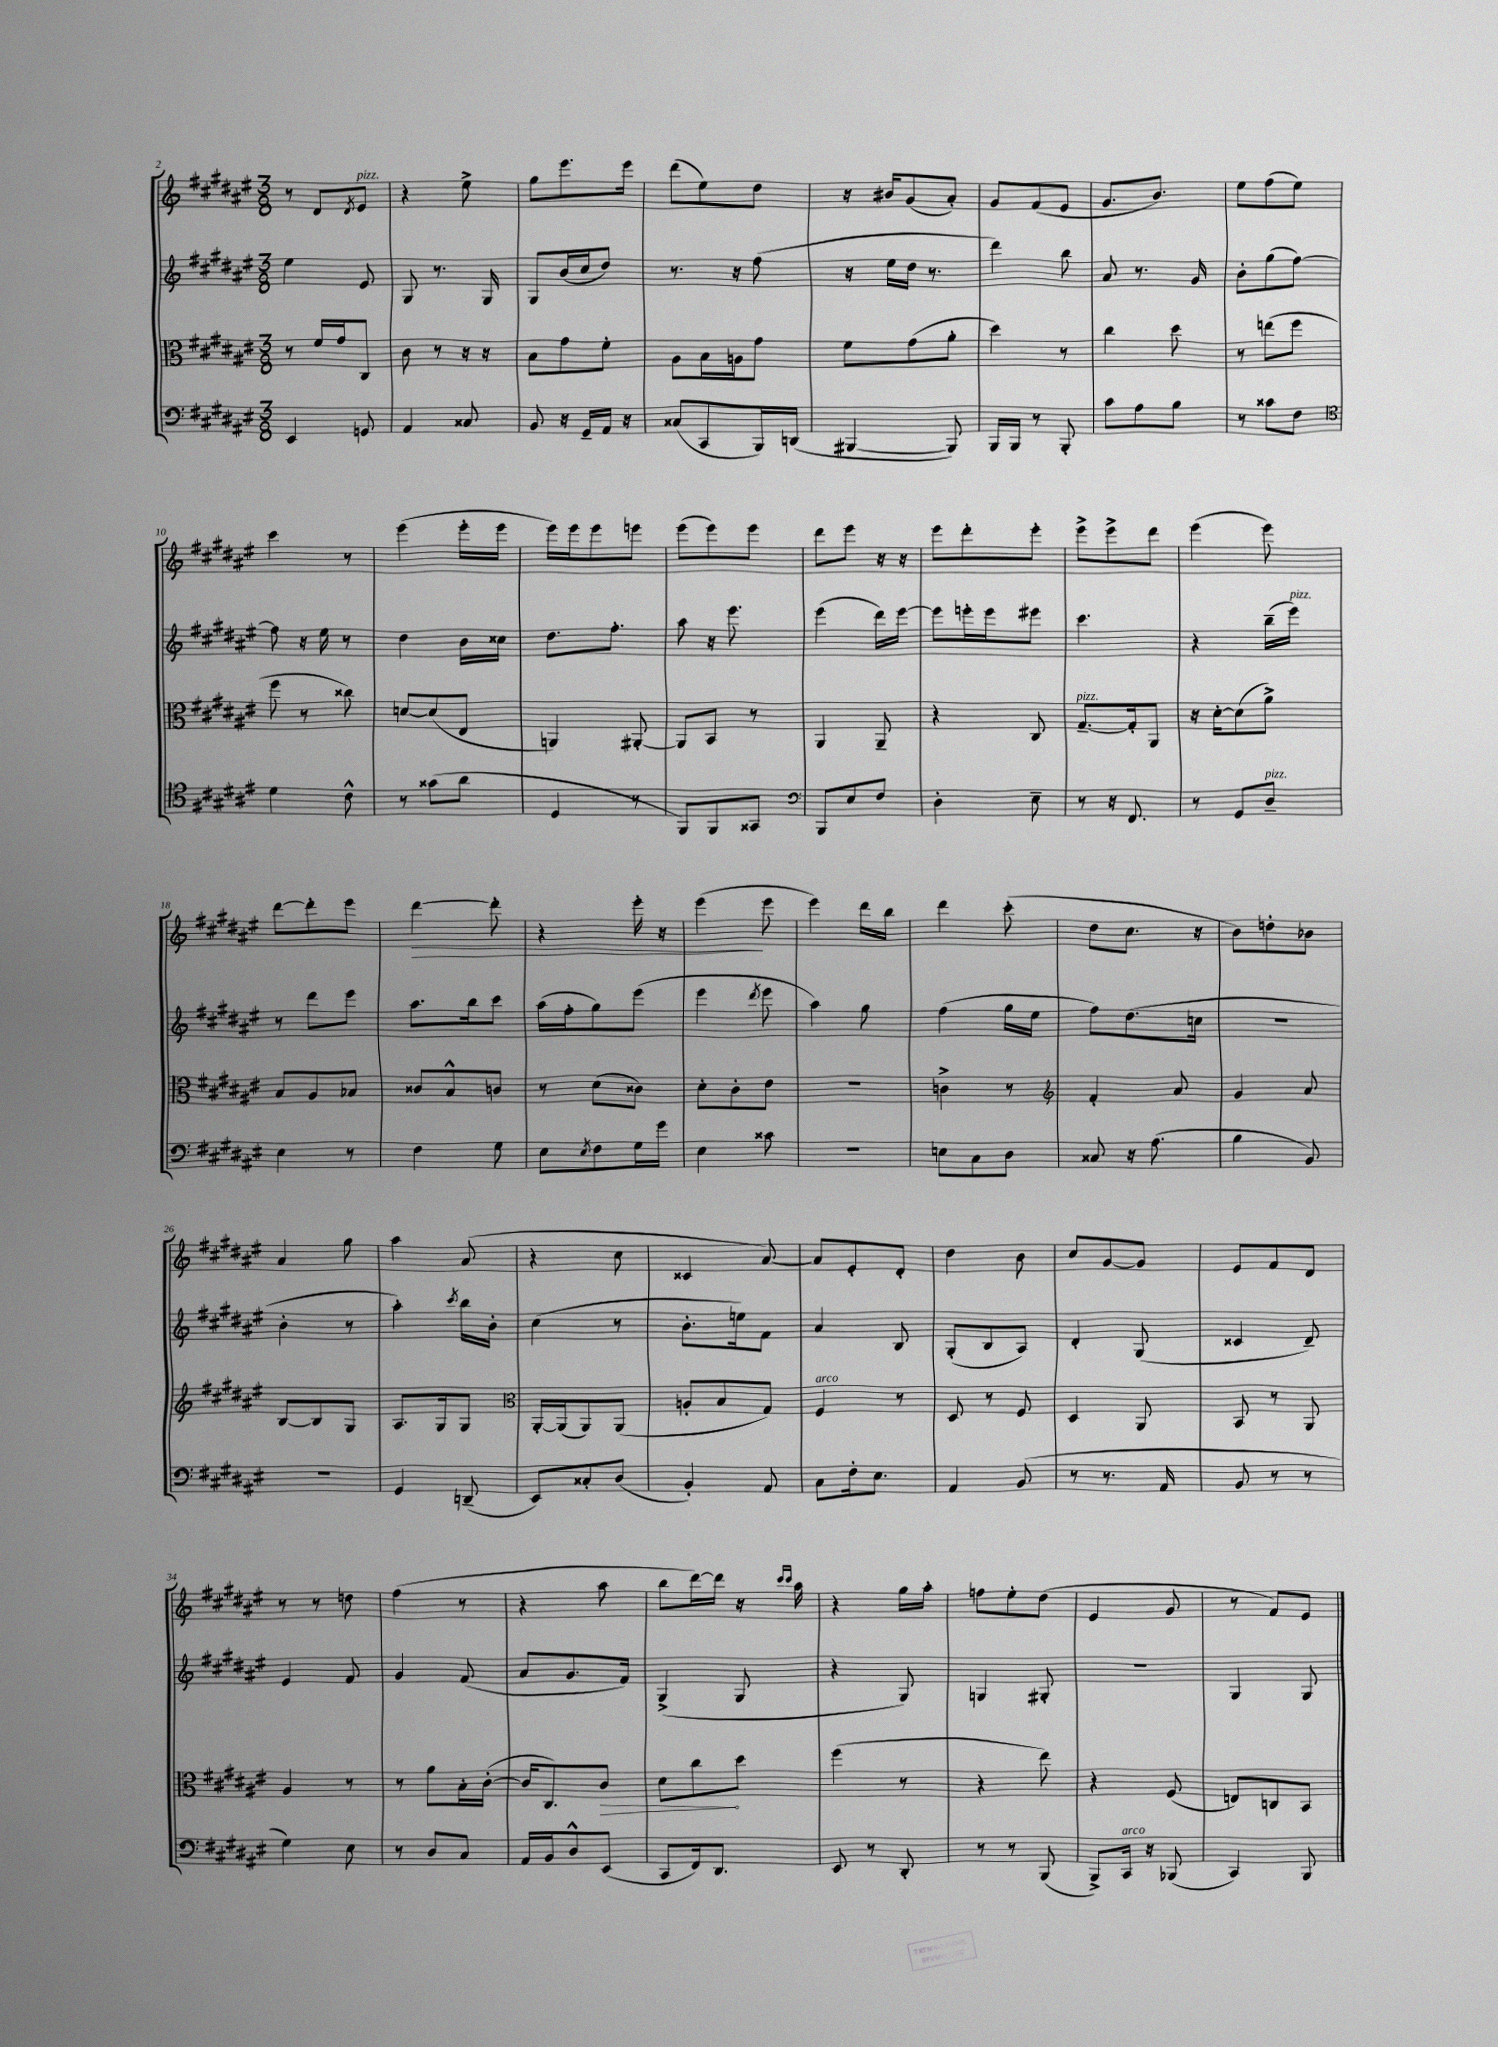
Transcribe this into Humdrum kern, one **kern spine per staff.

**kern	**kern	**dynam	**kern	**kern	**dynam
*part4	*part3	*part3	*part2	*part1	*part1
*staff4	*staff3	*staff3	*staff2	*staff1	*staff1
*clefF4	*clefC3	*	*clefG2	*clefG2	*
*k[f#c#g#d#a#e#]	*k[f#c#g#d#a#e#]	*	*k[f#c#g#d#a#e#]	*k[f#c#g#d#a#e#]	*
*M3/8	*M3/8	*	*M3/8	*M3/8	*
=2	=2	=2	=2	=2	=2
4EE#/	8r	.	4ee#\	8r	.
.	16f#/LL	.	.	8d#/L	.
.	16g#/J	.	.	.	.
.	.	.	.	8qd#/	.
!	!	!	!	!LO:TX:a:i:t=pizz.	!
8GGn/	8C#/J	.	8e#/	8e#/J	.
=3	=3	=3	=3	=3	=3
4AA#/	8c#\	.	8G#/	4r	.
.	8r	.	8.r	.	.
8C##X/	16r	.	.	8ee#^\	.
.	16r	.	16G#/	.	.
=4	=4	=4	=4	=4	=4
8BB/	8B\L	.	8G#/L	8gg#\L	.
16r	8g#\	.	(16b/L	8.eee#\	.
16GG#~/LL	.	.	16cc#/J	.	.
16AA#/JJ	8f#'\J	.	8dd#/J)	.	.
16r	.	.	.	16eee#\Jk	.
=5	=5	=5	=5	=5	=5
(8C##X/L	8A#\L	.	8.r	(8ddd#\L	.
8CC#/	16B\L	.	.	8ee#\)	.
.	16An\J	.	16r	.	.
16BBB/L)	8g#\J	.	(8ff#\	8dd#\J	.
(16DDn/JJ	.	.	.	.	.
=6	=6	=6	=6	=6	=6
[4BBB#X/	8f#\L	.	16r	16r	.
.	.	.	16ee#\LL	16b#X/KL	.
.	(8g#\	.	16dd#\JJ	(8g#/	.
.	.	.	8.r	.	.
8BBB#/])	8a#'\J	.	.	8a#'/J)	.
=7	=7	=7	=7	=7	=7
16BBB/LL	4dd#\)	.	4ddd#\)	8g#/L	.
16BBB/JJ	.	.	.	.	.
8r	.	.	.	(8f#/	.
8BBB'/	8r	.	8bb\	8e#/J	.
=8	=8	=8	=8	=8	=8
8c#\L	4cc#\	.	8a#/	8.g#/L	.
8A#\	.	.	8.r	.	.
.	.	.	.	8.b/J)	.
8B\J	8dd#\	.	.	.	.
.	.	.	16g#/	.	.
=9	=9	=9	=9	=9	=9
8r	8r	.	8b'\L	8ee#\L	.
8c##X\L	(8een\L	.	(8gg#\	(8ff#\	.
8F#\J	8ff#\J	.	[8ff#\J)	8ee#\J)	.
!!LO:LB:g=z
=10	=10	=10	=10	=10	=10
*clefC4	*	*	*	*	*
4d#\	8ff#\	.	8ff#\]	4ccc#\	.
.	8r	.	16r	.	.
.	.	.	16ee#\	.	.
8c#^^\	8cc##X\)	.	8r	8r	.
=11	=11	=11	=11	=11	=11
8r	[8dn/L	.	4dd#\	(4eee#\	.
(8g##X\L	(8d/]	.	.	.	.
8a#\J	8E#/J	.	16b\LL	16eee#'\LL	.
.	.	.	16cc##X\JJ	16eee#\JJ	.
=12	=12	=12	=12	=12	=12
4D#/	4AAn/)	.	8.dd#\L	16eee#\LL)	.
.	.	.	.	16eee#\J	.
.	.	.	.	8eee#\	.
.	.	.	8.ff#'\J	.	.
8r	[8AA#X'/	.	.	8eeen\J	.
=13	=13	=13	=13	=13	=13
8FF#/L)	8AA#/L]	.	8aa#\	(8eee#\L	.
8FF#/	8BB/J	.	16r	8eee#\)	.
.	.	.	8.eee#\	.	.
8GG##X/J	8r	.	.	8eee#\J	.
=14	=14	=14	=14	=14	=14
*clefF4	*	*	*	*	*
8BBB/L	4AA#/	.	(4eee#\	8ddd#\L	.
8E#/	.	.	.	8eee#\J	.
8F#/J	8AA#~/	.	16ddd#\LL)	16r	.
.	.	.	[16eee#\JJ	16r	.
=15	=15	=15	=15	=15	=15
4D#'\	4r	.	8eee#\L]	8eee#\L	.
.	.	.	16eeen'\L	8ddd#'\	.
.	.	.	16eee\J	.	.
8E#~\	8C#/	.	8eee#X\J	8eee#'\J	.
=16	=16	=16	=16	=16	=16
!	!LO:TX:a:i:t=pizz.	!	!	!	!
8r	[8.G#~/L	.	4.ccc#\	8eee#^\L	.
16r	.	.	.	8eee#^\	.
8.FF#/	16G#'/k]	.	.	.	.
.	8AA#/J	.	.	8ddd#\J	.
=17	=17	=17	=17	=17	=17
8r	16r	.	4r	(4eee#\	.
.	[16d#'\KL	.	.	.	.
8GG#/L	(8d#\]	.	.	.	.
!LO:TX:a:i:t=pizz.	!	!	!	!	!
8D#~/J	8a#^\J)	.	(16bb~\LL	8eee#\)	.
!	!	!	!LO:TX:a:i:t=pizz.	!	!
.	.	.	16eee#\JJ)	.	.
!!LO:LB:g=z
=18	=18	=18	=18	=18	=18
4E#\	8B/L	.	8r	[8ddd#\L	.
.	8A#/	.	8ddd#\L	8ddd#'\]	.
8r	8B-X/J	.	8eee#\J	8eee#\J	.
=19	=19	=19	=19	=19	=19
!	!	!	!	!	!LO:HP:b
4F#\	8c##X/L	.	8.aa#\L	[4ddd#\	>
.	8B^^/	.	.	.	.
.	.	.	16bb\k	.	.
8G#\	8cn/J	.	8ccc#\J	8ddd#'\]	.
=20	=20	=20	=20	=20	=20
8E#\L	8r	.	(16aa#\LL	4r	.
.	.	.	16ff#'\J	.	.
8qE#/	.	.	.	.	.
8F#\	(8d#\L	.	8gg#\)	.	.
16G#\L	8c##X\J)	.	(8eee#\J	16eee#'\	.
16g#\JJ	.	.	.	16r	.
=21	=21	=21	=21	=21	=21
4E#\	8d#'\L	.	4eee#\	(4eee#\	.
.	8c#'\	.	.	.	.
.	.	.	8qddd#/	.	.
8c##X\	8e#\J	.	8eee#\	8eee#\	]
=22	=22	=22	=22	=22	=22
4.r	4.r	.	4aa#\)	4eee#\)	.
.	.	.	8gg#\	16ddd#\LL	.
.	.	.	.	16bb\JJ	.
=23	=23	=23	=23	=23	=23
8En\L	4cn^\	.	(4ff#\	4ddd#\	.
8C#\	.	.	.	.	.
8D#\J	8r	.	16gg#\LL	(8ccc#'\	.
.	.	.	16ee#\JJ	.	.
=24	=24	=24	=24	=24	=24
*	*clefG2	*	*	*	*
8C##X/	4f#'/	.	8ff#\L)	8dd#\L	.
16r	.	.	(8.dd#\	8.cc#\J	.
(8.A#\	.	.	.	.	.
.	8a#/	.	.	.	.
.	.	.	16ccn\Jk	16r	.
=25	=25	=25	=25	=25	=25
4B\	4g#/	.	4.r	8b\L)	.
.	.	.	.	8ddn'\	.
8BB/)	8a#/	.	.	8b-X\J	.
!!LO:LB:g=z
=26	=26	=26	=26	=26	=26
4.r	[8B/L	.	4b'\	4a#/	.
.	8B/]	.	.	.	.
.	8G#/J	.	8r	8gg#\	.
=27	=27	=27	=27	=27	=27
4GG#/	8.A#/L	.	4aa#'\)	4aa#\	.
.	16G#/k	.	.	.	.
.	.	.	8qccc#/	.	.
(8DDn~/	8G#/J	.	16bb\LL	(8a#/	.
.	.	.	16b'\JJ	.	.
=28	=28	=28	=28	=28	=28
*	*clefC3	*	*	*	*
8EE#/L)	[16AA#'/LL	.	(4cc#\	4r	.
.	(16AA#/J]	.	.	.	.
8C##X'/	8AA#/)	.	.	.	.
(8D#/J	(8AA#/J	.	8r	8cc#\	.
=29	=29	=29	=29	=29	=29
4BB'/)	8An'/L	.	8.b'\L	4c##X/	.
.	8B/	.	.	.	.
.	.	.	16een\k)	.	.
8AA#/	8G#/J)	.	8f#\J	[8a#/)	.
=30	=30	=30	=30	=30	=30
!	!LO:TX:a:i:t=arco	!	!	!	!
8C#\L	4F#/	.	4a#/	8a#/L]	.
16F#'\k	.	.	.	8e#'/	.
8.E#\J	.	.	.	.	.
.	8r	.	8B/	8d#'/J	.
=31	=31	=31	=31	=31	=31
4AA#/	8D#/	.	(8G#'/L	4dd#\	.
.	8r	.	8B/	.	.
(8BB/	8F#/	.	8A#/J)	8b\	.
=32	=32	=32	=32	=32	=32
8r	4D#/	.	4d#'/	8cc#/L	.
8.r	.	.	.	[8g#/	.
.	8AA#/	.	(8G#/	8g#/J]	.
16AA#/	.	.	.	.	.
=33	=33	=33	=33	=33	=33
8BB/	8BB/	.	4c##X/	8e#/L	.
8r	8r	.	.	8f#/	.
8r	8AA#/	.	8d#~/)	8d#/J	.
!!LO:LB:g=z
=34	=34	=34	=34	=34	=34
4G#\)	4A#/	.	4e#/	8r	.
.	.	.	.	8r	.
8E#\	8r	.	8f#/	8ddn\	.
=35	=35	=35	=35	=35	=35
8r	8r	.	4g#/	(4ff#\	.
8D#/L	8a#\L	.	.	.	.
8C#/J	16B'\L	.	(8f#/	8r	.
.	([16c#'\JJ	.	.	.	.
=36	=36	=36	=36	=36	=36
16AA#/LL	16c#/KL]	.	8a#/L	4r	.
16BB/J	8.C#/)	.	.	.	.
8D#^^/	.	.	8.g#/	.	.
!	!	!LO:HP:b	!	!	!
(8EE#/J	8c#/J	>	.	8aa#\	.
.	.	.	16f#/Jk)	.	.
=37	=37	=37	=37	=37	=37
8CC#/L	8d#\L	.	(4G#^/	8bb\L	.
16FF#/k)	8cc#\	.	.	[16ddd#\L)	.
8.DD#/J	.	.	.	16ddd#\JJ]	.
.	8dd#\J	]	8G#/	16r	.
.	.	.	.	16qqccc#/LL	.
.	.	.	.	16qqccc#/JJ	.
.	.	.	.	16aa#\	.
=38	=38	=38	=38	=38	=38
8EE#/	(4ff#\	.	4r	4r	.
8r	.	.	.	.	.
8DD#'/	8r	.	8G#/)	16gg#\LL	.
.	.	.	.	16aa#'\JJ	.
=39	=39	=39	=39	=39	=39
8r	4r	.	4Gn/	8ffn\L	.
8r	.	.	.	8ee#'\	.
(8BBB/	8ee#\)	.	8G#X'/	(8dd#\J	.
=40	=40	=40	=40	=40	=40
8BBB^/L)	4r	.	4.r	4e#/	.
!LO:TX:a:i:t=arco	!	!	!	!	!
16CC#/Jk	.	.	.	.	.
16r	.	.	.	.	.
(8BBB-X/	(8F#/	.	.	8g#/	.
=41	=41	=41	=41	=41	=41
4CC#/)	8En/L)	.	4G#/	8r	.
.	8Cn/	.	.	8f#/L)	.
8BBB/	8BB/J	.	8G#/	8e#/J	.
==	==	==	==	==	==
*-	*-	*-	*-	*-	*-
